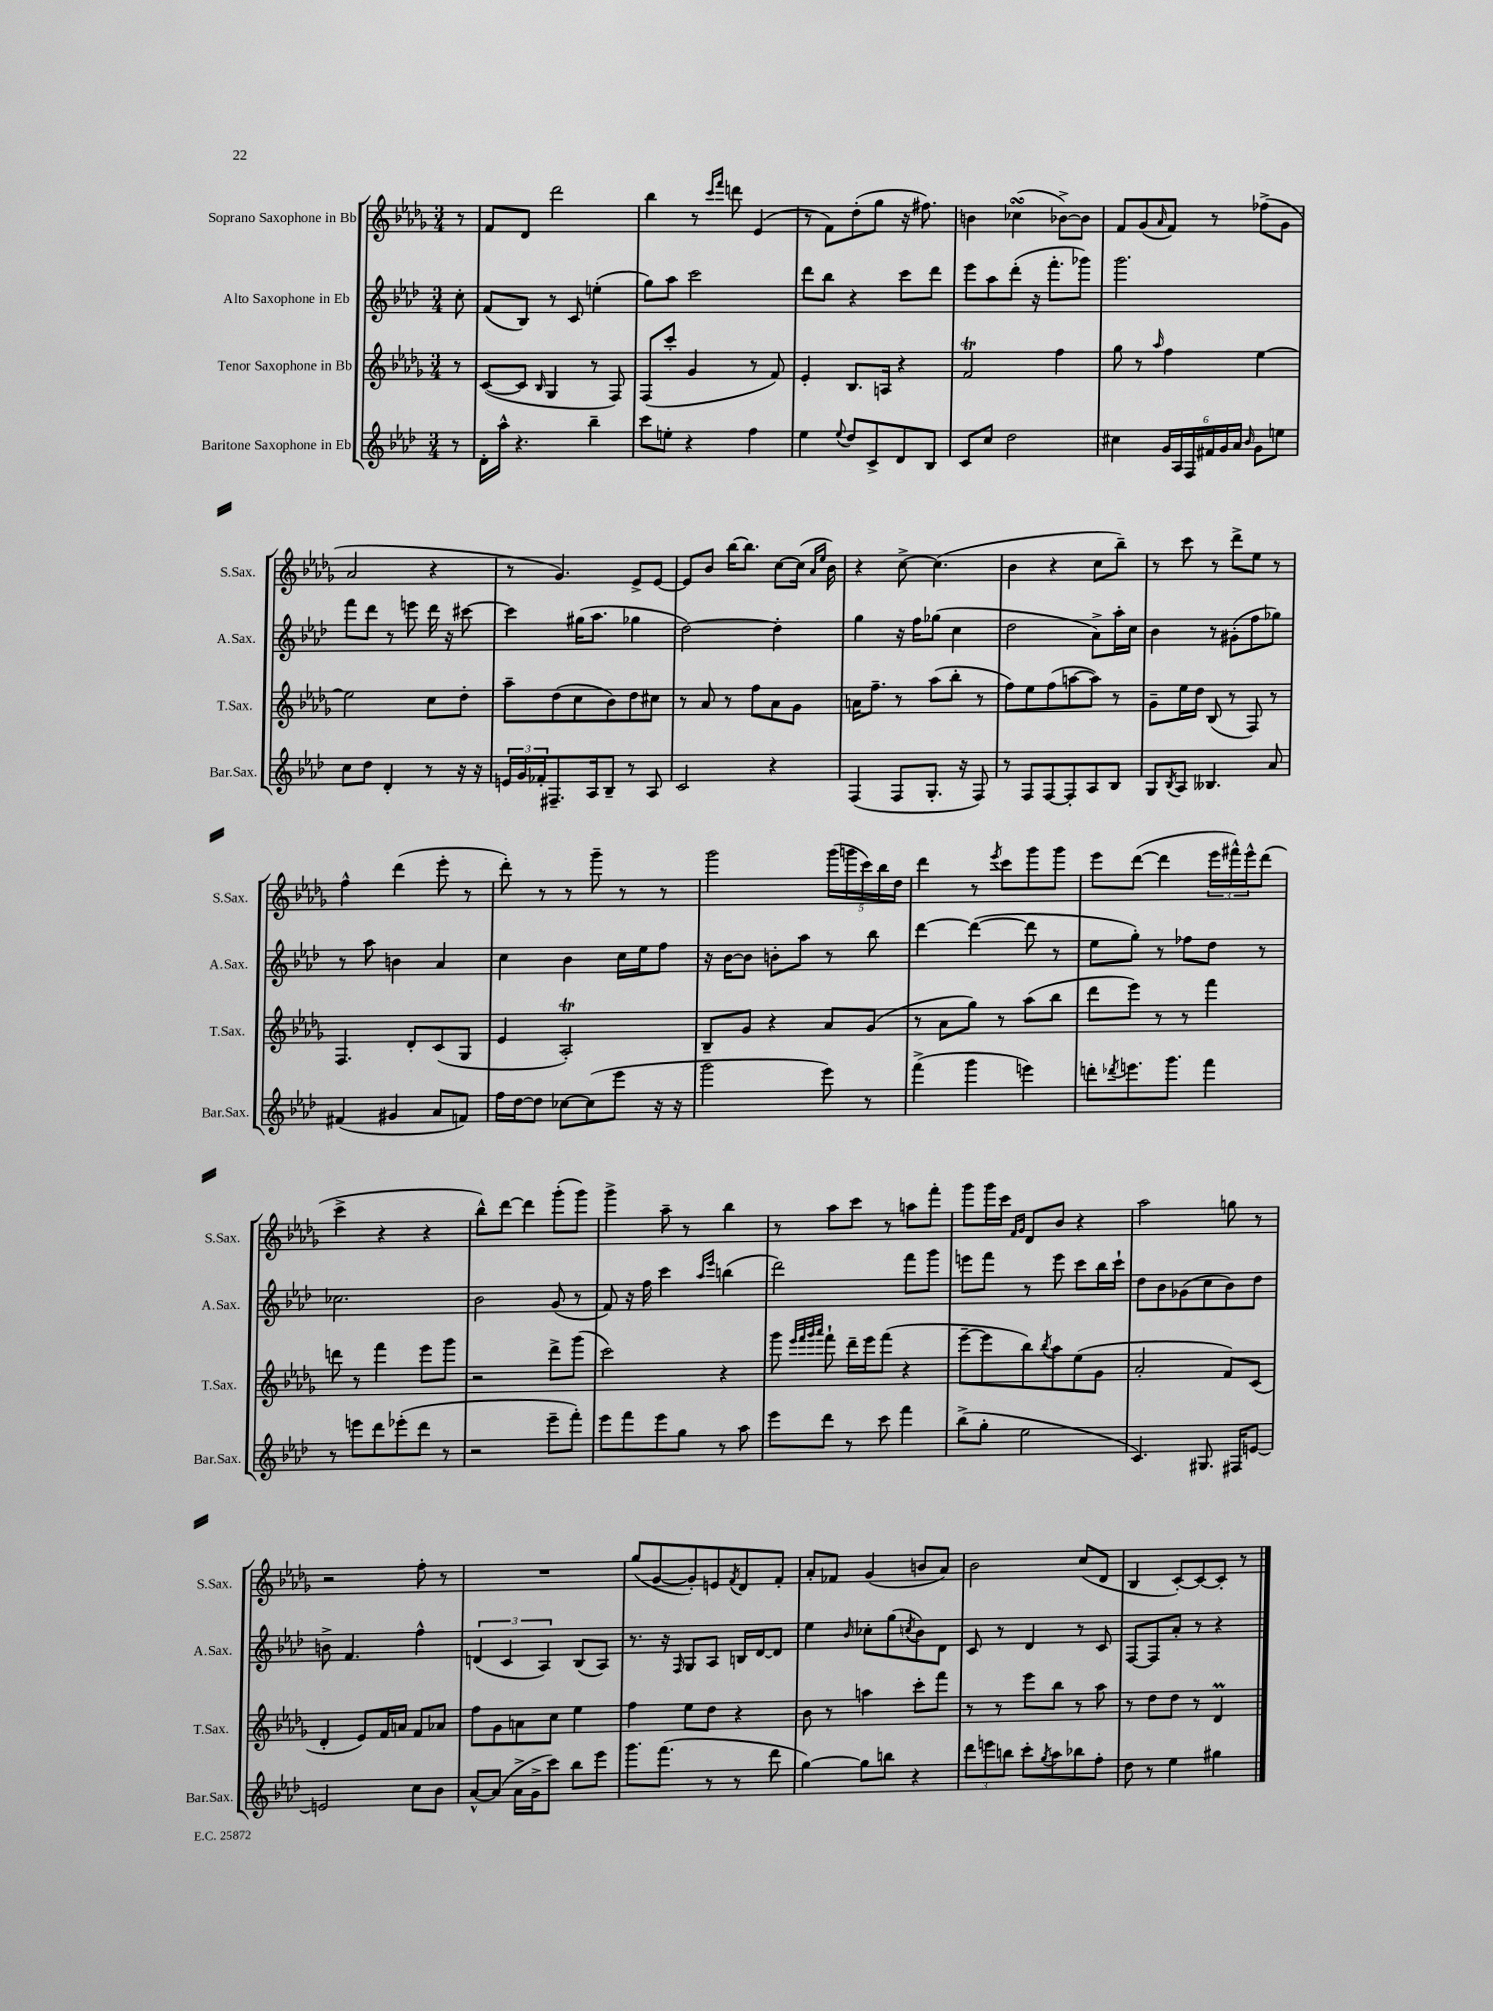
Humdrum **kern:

**kern	**kern	**kern	**kern
*staff4	*staff3	*staff2	*staff1
*clefG2	*clefG2	*clefG2	*clefG2
*k[b-e-a-d-]	*k[b-e-a-d-g-]	*k[b-e-a-d-]	*k[b-e-a-d-g-]
*M3/4	*M3/4	*M3/4	*M3/4
8r	8r	8cc'	8r
=	=	=	=
16d-'	([8c	(8f	8f
16aa-^^	.	.	.
4.r	8c]	8B-)	8d-
.	16qqB-	.	.
.	4G-	8r	2ddd-
.	.	8c	.
4bb-~	8r	(4ee'	.
.	8F)	.	.
=	=	=	=
8ccc	(8F	8gg)	4bb-
8ee'	8ccc'	8aa-	.
4r	4g-	2ccc	8r
.	.	.	16qqccc
.	.	.	16qqfff
.	.	.	8ddd
4ff	8r	.	(4e-
.	8f)	.	.
=	=	=	=
4ee-	4e-'	8ddd-	8r
.	.	8bb-	8f)
8qqee-	.	.	.
8dd-	8.B-	4r	(8dd-'
8c^	.	.	8gg-
.	16A	.	.
8d-	4r	8ccc	16r
.	.	.	8.ff#)
8B-	.	8ddd-	.
=	=	=	=
8c	2f	8eee-	4b
8cc	.	8aa-	.
2dd-	.	(8ddd-'	(4cc-
.	.	16r	.
.	.	8.fff'	.
.	4ff	.	[8b-^)
.	.	8ggg-)	8b-]
=	=	=	=
4cc#	8gg-	2.ggg	8f
.	8r	.	(8g-
.	16qqaa-	.	16qqa-
24g	4ff	.	8f)
24A-	.	.	.
24F	.	.	.
24f#	.	.	8r
24g	.	.	.
24a-	.	.	.
16qqb-	.	.	.
8g	[4ee-	.	(8ff-^
8ee	.	.	8g-
=	=	=	=
8cc	2ee-]	8fff	2a-
8dd-	.	8ddd-	.
4d-'	.	8r	.
.	.	8eee	.
8r	8cc	16ddd-	4r
.	.	16r	.
16r	8dd-'	[8ccc#	.
16r	.	.	.
=	=	=	=
24e	8aa-~	4ccc#]	8r
24g	.	.	.
24f-'	.	.	.
8.F#~	(8dd-	.	4.g-)
.	8cc	(16gg#	.
16A-	.	8.aa-	.
8B-~	8b-)	.	.
8r	8dd-	4gg-	8e-^
8A-	8cc#	.	[8e-
=	=	=	=
2c	8r	[2dd-)	8e-]
.	8a-	.	8b-
.	8r	.	[16bb-
.	.	.	8.bb-]
.	8ff	.	.
4r	8a-	4dd-']	[8cc
.	8g-	.	(16cc]
.	.	.	16qqa-
.	.	.	16qqee-
.	.	.	16b-)
=	=	=	=
(4F	16a	4gg	4r
.	8.ff~	.	.
8F	8r	16r	[8cc^
.	.	16ff	.
8.G'	(8aa-	(8gg-	(4.cc]
.	8bb-'	4cc	.
16r	.	.	.
8F)	8r	.	.
=	=	=	=
8r	8ff)	2dd-	4b-
8F	8ee-	.	.
[8F	(8ff	.	4r
8F']	[8aa	.	.
8A-	8aa])	8a-^)	8cc
8B-	8r	16aa-'	8bb-~)
.	.	16cc	.
=	=	=	=
8G	8g-~	4b-	8r
8qB-	.	.	.
8A-	16ee-	.	8ccc
.	16dd-	.	.
4.B--	(8B-	8r	8r
.	8r	(8g#'	8ddd-^
.	8F)	8ff	8ee-
8a-	8r	8gg-)	8r
=	=	=	=
(4f#	4.F	8r	4ff^^
.	.	8aa-	.
4g#	.	4b	(4ddd-
.	8d-'	.	.
8a-	(8c	4a-	8eee-'
8f)	8G-	.	8r
=	=	=	=
16ff	4e-	4cc	8ddd-')
[16dd-	.	.	.
8dd-]	.	.	8r
[8cc-	2A-')	4b-	8r
(8cc-]	.	.	8ggg-~
8eee-	.	16cc	8r
.	.	16ee-	.
16r	.	8ff	8r
16r	.	.	.
=	=	=	=
2ggg	8B-~	16r	2ggg-
.	.	[16b-	.
.	8g-	8b-]	.
.	4r	8b'	.
.	.	8aa-	.
8eee-)	8a-	8r	(20ggg-
.	.	.	20ggg
.	.	.	20ccc)
8r	(8g-	8bb-	.
.	.	.	20bb-
.	.	.	20dd-
=	=	=	=
(4fff^	8r	[4ddd-	4ddd-
.	8a-	.	.
4ggg	8gg-)	(4ddd-_	8r
.	.	.	8qeee-
.	8r	.	8ccc
4eee)	(8aa-	8ddd-]	8ggg-
.	8bb-	8r	8ggg-
=	=	=	=
8ddd'	8ddd-	8ee-	8eee-
8qddd-	.	.	.
8.eee	8eee-)	8gg')	([8ddd-
.	8r	8r	4ddd-]
8.ggg	.	.	.
.	8r	8ff-	.
4fff	4fff	8dd-	24eee-
.	.	.	24fff#^^)
.	.	.	24eee-^^
.	.	8r	(8ddd-
=	=	=	=
8r	8ddd	2.cc-	4ccc^
8eee	8r	.	.
8ddd-	4fff	.	4r
(8eee-'	.	.	.
8ddd-	8eee-	.	4r
8r	8ggg-	.	.
=	=	=	=
2r	2r	2b-	8bb-^^)
.	.	.	[8ddd-
.	.	.	4ddd-]
8eee-~	8ddd-^	(8g	(8ggg-'
8fff')	(8ggg-	8r	8ggg-)
=	=	=	=
8eee-	2ccc)	8f)	4ggg-^
8fff	.	16r	.
.	.	16ff	.
8eee-	.	4ccc	8aa-~
8gg	.	.	8r
.	.	16qqaa-	.
.	.	16qqeee-	.
8r	4r	(4bb	4bb-
8aa-	.	.	.
=	=	=	=
8eee-	8ggg-	2ddd-)	8r
.	32qqeee-	.	.
.	32qqfff	.	.
.	32qqggg-	.	.
.	32qqaaa-	.	.
8ddd-	8fff`	.	8aa-
8r	16ddd-~	.	8ccc
.	16eee-	.	.
8ccc	(8fff	.	8r
4fff	4r	8fff	8aa
.	.	8ggg	8fff'
=	=	=	=
(8bb-^	[8eee-~	8eee	8ggg-
8gg'	8eee-]	8fff	16ggg-
.	.	.	16ccc
.	.	.	16qqf
.	.	.	16qqg-
2ee-	8bb-)	8r	8d-
.	8qbb-	.	.
.	8aa-	8eee	8b-
.	(8ee-	8ccc	4r
.	8g-	16bb-	.
.	.	16ccc`	.
=	=	=	=
4.c)	2a-'	8dd-	2aa-
.	.	8b-	.
.	.	(8g-	.
8.G#	.	8cc	.
.	8f)	8b-)	8gg
16F#	.	.	.
[8e	(8c	8dd-	8r
=	=	=	=
2e]	4d-'	8b^	2r
.	.	4.f	.
.	8e-)	.	.
.	16f	.	.
.	16a	.	.
8cc	8f	4ff^^	8ff'
8b-	8a-	.	8r
=	=	=	=
[8a-^^	8ff	(6d	2.r
(8a-]	8g-	.	.
.	.	6c	.
16a-^	8a	.	.
16g^	.	.	.
.	.	6A-)	.
8ccc)	8cc	.	.
8bb-	4ee-	(8B-	.
8eee-	.	8A-)	.
=	=	=	=
8.ggg	4ff	8.r	(8gg-
.	.	.	[8g-
(8.fff	.	16r	.
.	.	16qqF	.
.	8ee-	8G	8g-'])
8r	8dd-	8A-	8e
.	.	.	8qf
8r	4r	16B	8d-
.	.	[16d-	.
8ddd-	.	8d-]	8f'
=	=	=	=
[4gg)	8b-	4ee-	8a-'
.	8r	.	8f-
.	.	16qqb-	.
8gg]	4aa	8cc-'	(4g-
8bb	.	(8gg	.
.	.	8qcc	.
4r	8ccc'	8b-)	8b
.	8fff	8d-	8a-)
=	=	=	=
12ddd-	8r	8c	2b-
12eee	.	.	.
.	8r	8r	.
12bb	.	.	.
8ccc'	8eee-	4d-	.
8qgg	.	.	.
8aa-	8bb-	.	.
8bb-	8r	8r	(8cc
8ff'	8aa-	8c	8d-
=	=	=	=
8dd-	8r	[8F	4B-
8r	8dd-	8F]	.
4ee-	8dd-	8a-'	[8c')
.	8r	8r	8c_
4gg#	4d-	4r	8c']
.	.	.	8r
==	==	==	==
*-	*-	*-	*-
